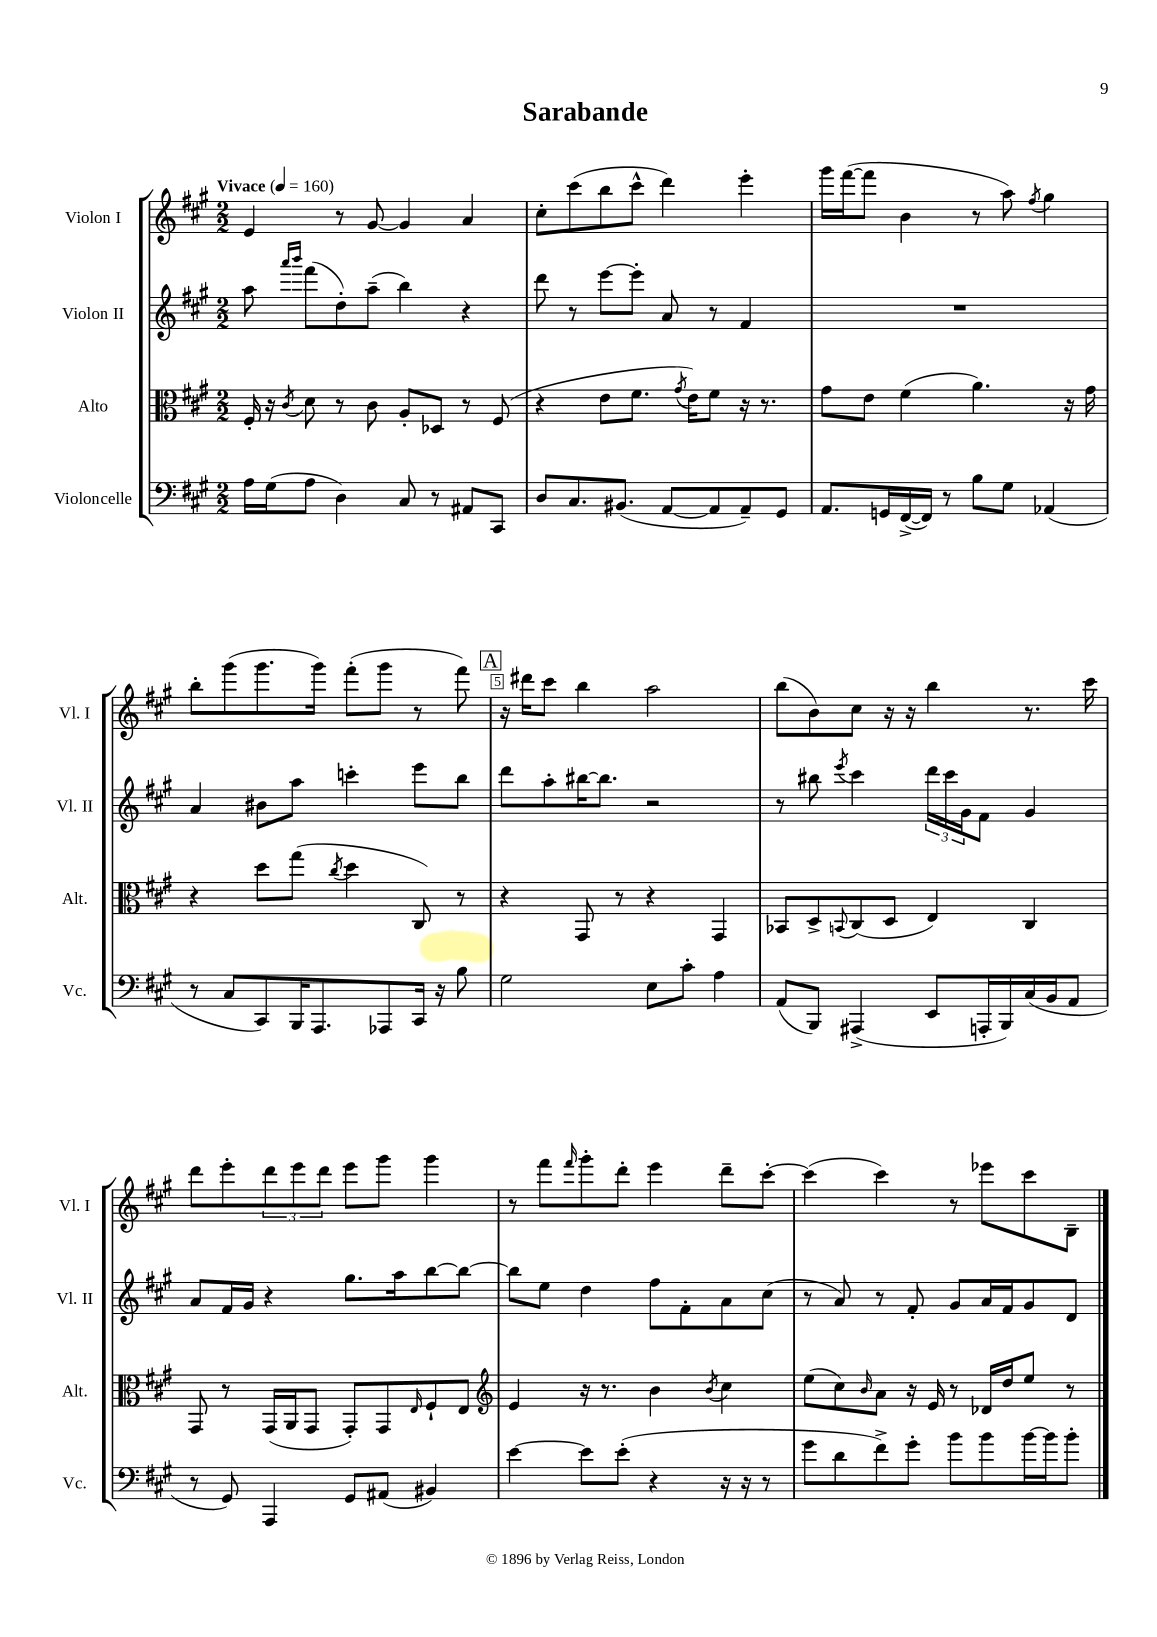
\header { title = "Sarabande" }
<<
\new StaffGroup <<
\new Staff = "s0" \with { instrumentName = "Violon I" shortInstrumentName = "Vl. I" } {
    \clef treble \key a \major \numericTimeSignature \time 2/2 \tempo "Vivace" 4 = 160
    e'4 r8 gis'8~ gis'4 a'4 |
    cis''8-. cis'''8( b''8 cis'''8-^ d'''4) e'''4-. |
    gis'''16 fis'''16~( fis'''8 b'4 r8 a''8) \acciaccatura { fis''8 } gis''4 |
    b''8-. gis'''8( gis'''8. gis'''16) fis'''8-.( gis'''8 r8 fis'''8) |
    \mark \markup { \box "A" } r16 dis'''16 cis'''8 b''4 a''2 |
    b''8( b'8) cis''8 r16 r16 b''4 r8. cis'''16 |
    d'''8 e'''8-. \tuplet 3/2 { d'''8 e'''8 d'''8 } e'''8 gis'''8 gis'''4 |
    r8 fis'''8 \grace { fis'''16 } gis'''8-. d'''8-. e'''4 d'''8-- cis'''8~-. |
    cis'''4( cis'''4) r8 ees'''8 cis'''8 b8-- \bar "|." |
}
\new Staff = "s1" \with { instrumentName = "Violon II" shortInstrumentName = "Vl. II" } {
    \clef treble \key a \major \numericTimeSignature \time 2/2
    a''8 \grace { a'''16 b'''16 } fis'''8( d''8-.) a''8--( b''4) r4 |
    d'''8 r8 e'''8~ e'''8-. a'8 r8 fis'4 |
    R1 |
    a'4 bis'8 a''8 c'''4-. e'''8 b''8 |
    \mark \markup { \box "A" } d'''8 a''8-. bis''16~ bis''8. r2 |
    r8 bis''8 \acciaccatura { e'''8 } cis'''4 \tuplet 3/2 { d'''16 cis'''16 gis'16 } fis'8 gis'4 |
    a'8 fis'16 gis'16 r4 gis''8. a''16 b''8~ b''8~ |
    b''8 e''8 d''4 fis''8 fis'8-. a'8 cis''8( |
    r8 a'8) r8 fis'8-. gis'8 a'16 fis'16 gis'8 d'8 \bar "|." |
}
\new Staff = "s2" \with { instrumentName = "Alto" shortInstrumentName = "Alt." } {
    \clef alto \key a \major \numericTimeSignature \time 2/2
    fis16-. r16 \acciaccatura { cis'8 } d'8 r8 cis'8 a8-. des8 r8 fis8( |
    r4 e'8 fis'8. \acciaccatura { gis'8 } e'16) fis'8 r16 r8. |
    gis'8 e'8 fis'4( a'4.) r16 gis'16 |
    r4 d''8 gis''8( \acciaccatura { cis''8 } d''4 cis8) r8 |
    \mark \markup { \box "A" } r4 gis,8 r8 r4 gis,4 |
    bes,8 d8-> \appoggiatura { b,8 } cis8( d8 e4) cis4 |
    gis,8 r8 gis,16( a,16 gis,8 gis,8-.) gis,8 \grace { e16 } fis8-! e8 |
    \clef treble e'4 r16 r8. b'4 \acciaccatura { b'8 } cis''4 |
    e''8( cis''8) \grace { b'16 } a'8 r16 e'16 r8 des'16 d''16 e''8 r8 \bar "|." |
}
\new Staff = "s3" \with { instrumentName = "Violoncelle" shortInstrumentName = "Vc." } {
    \clef bass \key a \major \numericTimeSignature \time 2/2
    a16 gis16( a8 d4) cis8 r8 ais,8 cis,8 |
    d8 cis8. bis,8.( a,8~ a,8 a,8--) gis,8 |
    a,8. g,16 fis,16~->( fis,16) r8 b8 gis8 aes,4( |
    r8 cis8 cis,8) b,,16 a,,8. aes,,8 cis,16 r16 b8 |
    \mark \markup { \box "A" } gis2 e8 cis'8-. a4 |
    a,8( b,,8) ais,,4->( e,8 a,,16-. b,,16) cis16( b,16 a,8 |
    r8 gis,8) a,,4 gis,8 ais,8( bis,4) |
    e'4~ e'8 e'8-.( r4 r16 r16 r8 |
    gis'8 d'8 fis'8->) gis'8-. b'8 b'8 b'16~ b'16 b'8-. \bar "|." |
}
>>
>>
\layout { \context { \Score \override BarNumber.break-visibility = ##(#f #t #t) barNumberVisibility = #(every-nth-bar-number-visible 5) \override BarNumber.stencil = #(make-stencil-boxer 0.1 0.3 ly:text-interface::print) } }
